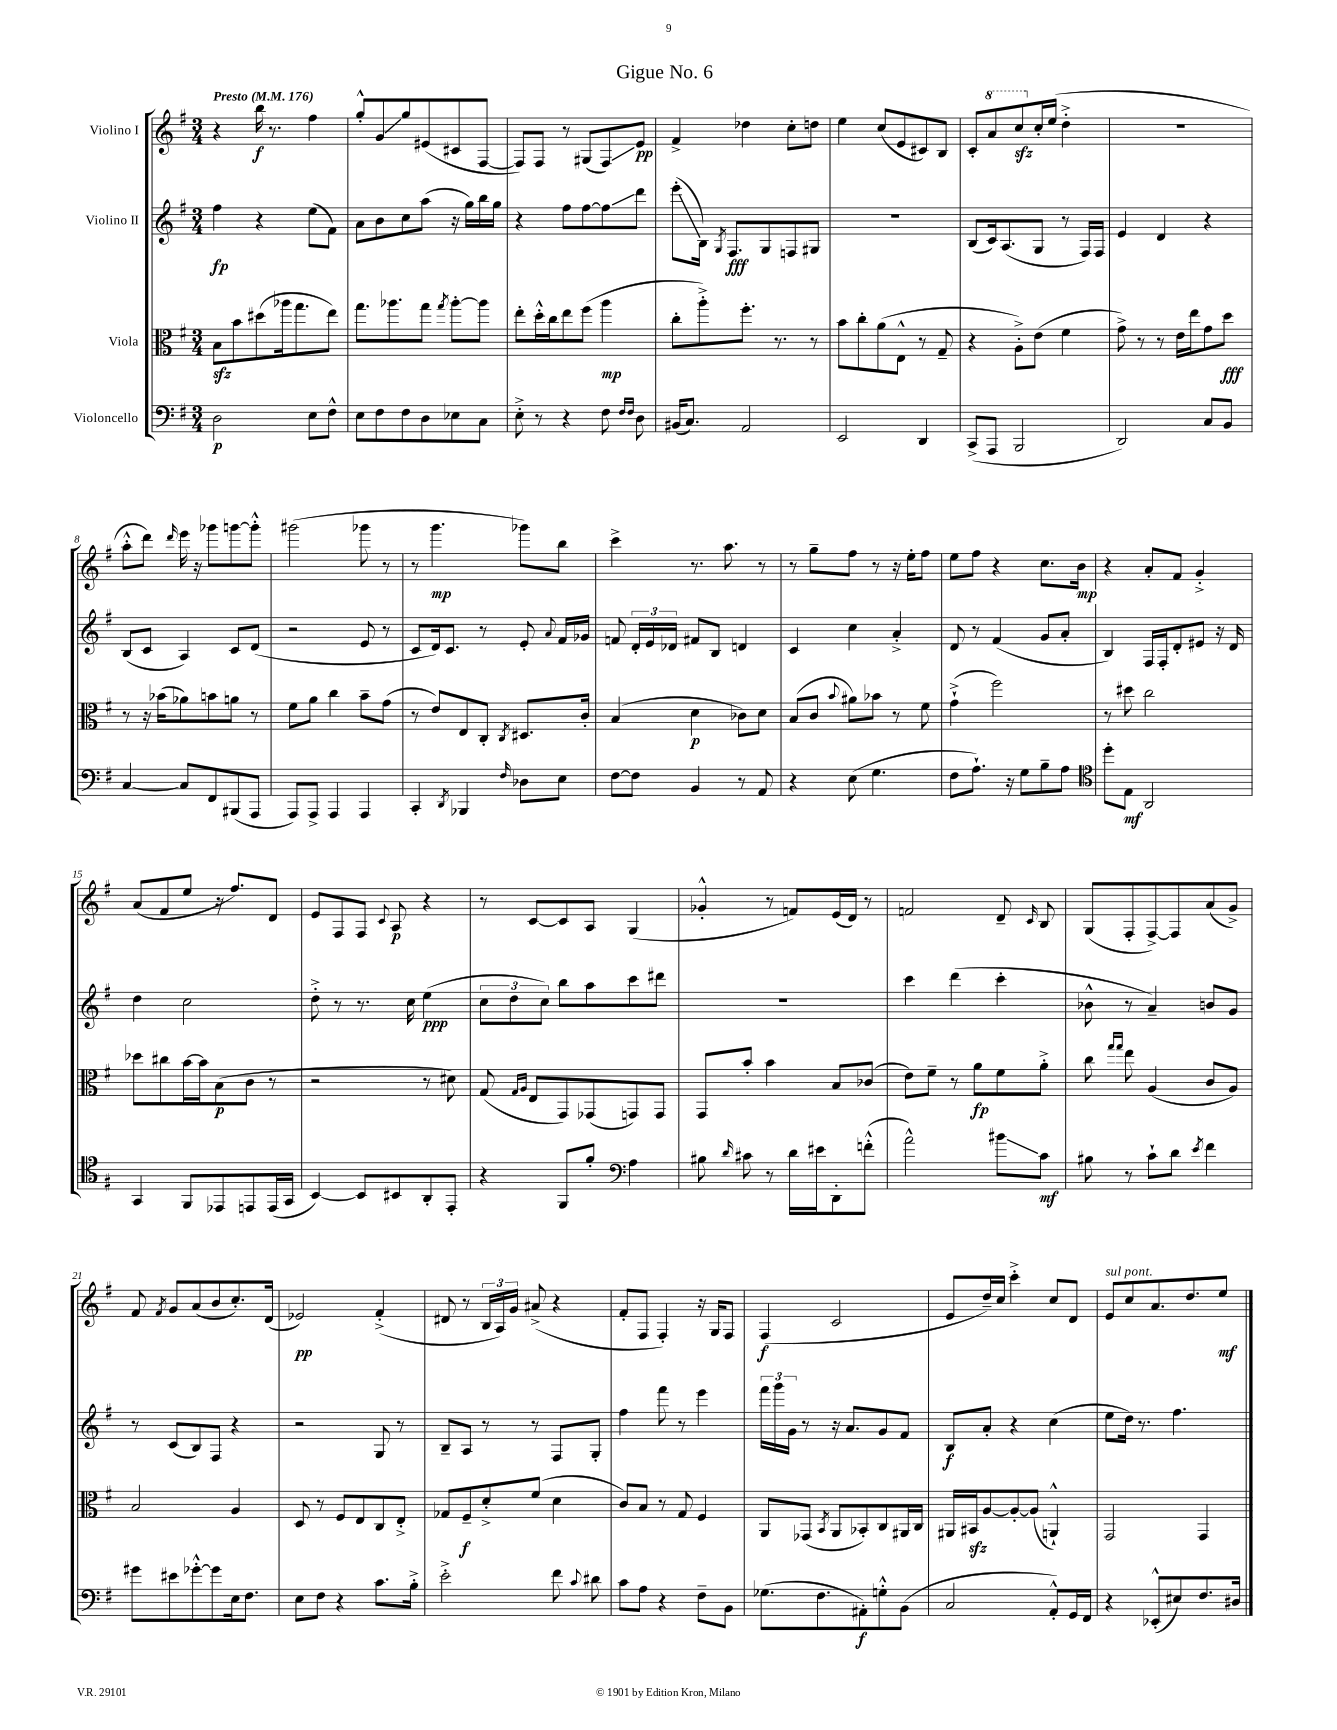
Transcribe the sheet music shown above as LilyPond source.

\header { title = "Gigue No. 6" }
<<
\new StaffGroup <<
\new Staff = "s0" \with { instrumentName = "Violino I" } {
    \clef treble \key g \major \numericTimeSignature \time 3/4 \tempo "Presto" 4 = 176
    \autoBeamOff r4 b''16\f r8. fis''4 |
    g''8[-.-^ g'8\glissando g''8 eis'8( cis'8 fis8]~ |
    fis8[) fis8] r8 gis8[( fis8\glissando) e'8]\pp |
    fis'4-> des''4 c''8[-. d''8] |
    e''4 c''8[( e'8 cis'8) b8] |
    c'8[-. \ottava #1 a''8 c'''8\sfz \ottava #0 c''16-. e''16]( d''4-.-> |
    R2. |
    a''8[-.-^ d'''8]) \grace { d'''16 } e'''16 r16 ges'''8[ g'''8~ g'''8]-.-^ |
    gis'''2( ges'''8 r8 |
    r8 g'''4.\mp ges'''8[) b''8] |
    c'''4-> r8. a''8. r8 |
    r8 g''8[-- fis''8] r8 r16 e''16[-. fis''8] |
    e''8[ fis''8] r4 c''8.[ b'16]\mp |
    r4 a'8[-. fis'8] g'4-.-> |
    a'8[( fis'8 e''8] r16 fis''8.[) d'8] |
    e'8[ fis8 fis8] \appoggiatura { c'8 } a8\p r4 |
    r8 c'8[~ c'8 a8] g4( |
    ges'4-.-^ r8 f'8[) e'16( d'16]) r8 |
    f'2 d'8-- \grace { c'16 } b8 |
    g8[( fis8-. fis8~->) fis8 a'8( g'8]->) |
    fis'8 \acciaccatura { fis'8 } g'8[ a'8( b'8 c''8.-.) d'16]( |
    ees'2\pp) fis'4-.->( |
    dis'8 r8 \tuplet 3/2 { b16[ a16) g'16] } ais'8->( r4 |
    fis'8[-. fis8] fis4-.) r16 g16[ fis8] |
    fis4\f( c'2 |
    e'8[ d''16--) c''16] c'''4-.-> c''8[ d'8] |
    e'8[^\markup { \italic "sul pont." } c''8 a'8. d''8. e''8]\mf \bar "|." |
}
\new Staff = "s1" \with { instrumentName = "Violino II" } {
    \clef treble \key g \major \numericTimeSignature \time 3/4
    \autoBeamOff fis''4\fp r4 e''8[( fis'8]) |
    a'8[ b'8 c''8 a''8]( r16 g''16[) b''16 g''16] |
    r4 fis''8[ fis''8~ fis''8\glissando d'''8] |
    e'''8[-.\glissando( b16]) \acciaccatura { g8 } fis8.[\fff g8 f8 gis8] |
    R2. |
    b8[( c'16) a8.( g8] r8 fis16[) fis16] |
    e'4 d'4 r4 |
    b8[( c'8] a4) c'8[ d'8]( |
    r2 e'8 r8 |
    c'8[ d'16) c'8.] r8 e'8-. \appoggiatura { a'8 } fis'16[ ges'16] |
    f'8 \tuplet 3/2 { d'16[-. e'16 des'16] } fis'8[ b8] d'4 |
    c'4 c''4 a'4-.-> |
    d'8 r8 fis'4( g'8[ a'8]-. |
    b4) fis16[ fis16-. d'8-. eis'8] r16 d'16 |
    d''4 c''2 |
    d''8-.-> r8 r8. c''16 e''4\ppp( |
    \tuplet 3/2 { c''8[ d''8 c''8]) } b''8[ a''8 c'''8 dis'''8] |
    R2. |
    c'''4 d'''4( c'''4-. |
    bes'8-^ r8 a'4--) b'8[ g'8] |
    r8 c'8[( b8) fis8] r4 |
    r2 g8 r8 |
    b8[-- a8] r8 r8 fis8[ g8]-. |
    fis''4 fis'''8 r8 e'''4 |
    \tuplet 3/2 { fis'''16[ g'''16 g'16] } r8 r16 a'8.[ g'8 fis'8] |
    b8[\f a'8]-. r4 c''4( |
    e''8[ d''16]) r8. fis''4. \bar "|." |
}
\new Staff = "s2" \with { instrumentName = "Viola" } {
    \clef alto \key g \major \numericTimeSignature \time 3/4
    \autoBeamOff b8[\sfz b'8 dis''8( aes''16 g''8. e''8]) |
    g''8.[ aes''8. g''8] \acciaccatura { g''8 } aes''8[~-. aes''8] |
    e''8[-. d''16-.-^ c''16 e''8 fis''8]( a''4\mp |
    c''8[-. a''8-.->) fis''8.]-. r8. r8 |
    b'8[ c''8-. a'8( e8]-^ r8 g8-- |
    r4 a8[-.->) e'8]( fis'4 |
    g'8->) r8 r8 e'16[ e''16 g'8 d''8]\fff |
    r8 r16 bes'16[( aes'8) b'8 a'8] r8 |
    fis'8[ a'8] c''4 b'8[-- g'8]( |
    r8 e'8[) e8 c8]-. \acciaccatura { c8 } dis8.[ c'16]-. |
    b4( d'4\p ces'8[) d'8] |
    b8[( c'8] \appoggiatura { b'8 } ais'8[) bes'8] r8 fis'8 |
    g'4-!->( fis''2) |
    r8 dis''8 c''2 |
    des''8[ cis''8 b'16~ b'16 b8\p( c'8] r8 |
    r2 r8 dis'8) |
    g8( \grace { g16[ a16] } e8[ g,8) ges,8( g,8) g,8] |
    g,8[ b'8]-. b'4 b8[ ces'8]( |
    e'8[) fis'8]-- r8 a'8[\fp fis'8 a'8]-.-> |
    c''8 \grace { g''16[ g''16] } e''8 a4( c'8[ a8]) |
    b2 a4 |
    d8 r8 fis8[ e8 c8 e8]-.-> |
    ges8[ fis8--\f d'8-.-> fis'8]( d'4 |
    c'8[) b8] r8 g8 fis4 |
    a,8[ ges,8]( \acciaccatura { b,8 } a,8[ bes,8-.) c8 ais,16 c16] |
    ais,16[ bis,16\sfz a8~ a8~-. a8]( a,4-!-^) |
    g,2 g,4 \bar "|." |
}
\new Staff = "s3" \with { instrumentName = "Violoncello" } {
    \clef bass \key g \major \numericTimeSignature \time 3/4
    \autoBeamOff d2\p e8[ fis8]-^ |
    e8[ fis8 fis8 d8 ees8 c8] |
    e8-.-> r8 r4 fis8 \grace { fis16[ fis16] } d8 |
    bis,16[( c8.]) a,2 |
    e,2 d,4 |
    c,8[->( a,,8] b,,2 |
    d,2) c8[ b,8] |
    c4~ c8[ fis,8 bis,,8( a,,8] |
    a,,8[) a,,8]-> a,,4 a,,4 |
    c,4-. \acciaccatura { d,8 } bes,,4 \grace { fis16 } des8[ e8] |
    fis8[~ fis8] b,4 r8 a,8 |
    r4 e8( g4. |
    fis8[ a8.]-!) r16 g8[ b8-- a8] |
    \clef tenor d''8[-. e8]\mf a,2 |
    g,4 fis,8[ ees,8 e,8 e,16( g,16] |
    b,4~) b,8[ bis,8 a,8-. e,8]-. |
    r4 fis,8[ fis'8]-. \clef bass a4 |
    bis8 \grace { d'16 } cis'8 r8 d'16[ eis'16 d,8-. f'8]-.-^( |
    a'2-^) bis'8[\glissando c'8]\mf |
    bis8 r8 c'8[-! d'8] \acciaccatura { e'8 } fis'4 |
    gis'8[ eis'8 ges'8~-.-^ ges'8 e16 fis8.] |
    e8[ fis8] r4 c'8.[ b16]-.-> |
    e'2-.-> fis'8 \appoggiatura { c'8 } dis'8 |
    c'8[ a8] r4 fis8[-- b,8] |
    ges8.[( fis8. ais,8-.\f) g8-.-^ b,8]( |
    c2 a,8[-.-^) g,16 fis,16] |
    r4 ees,8[-.-^( eis8) fis8. dis16] \bar "|." |
}
>>
>>
